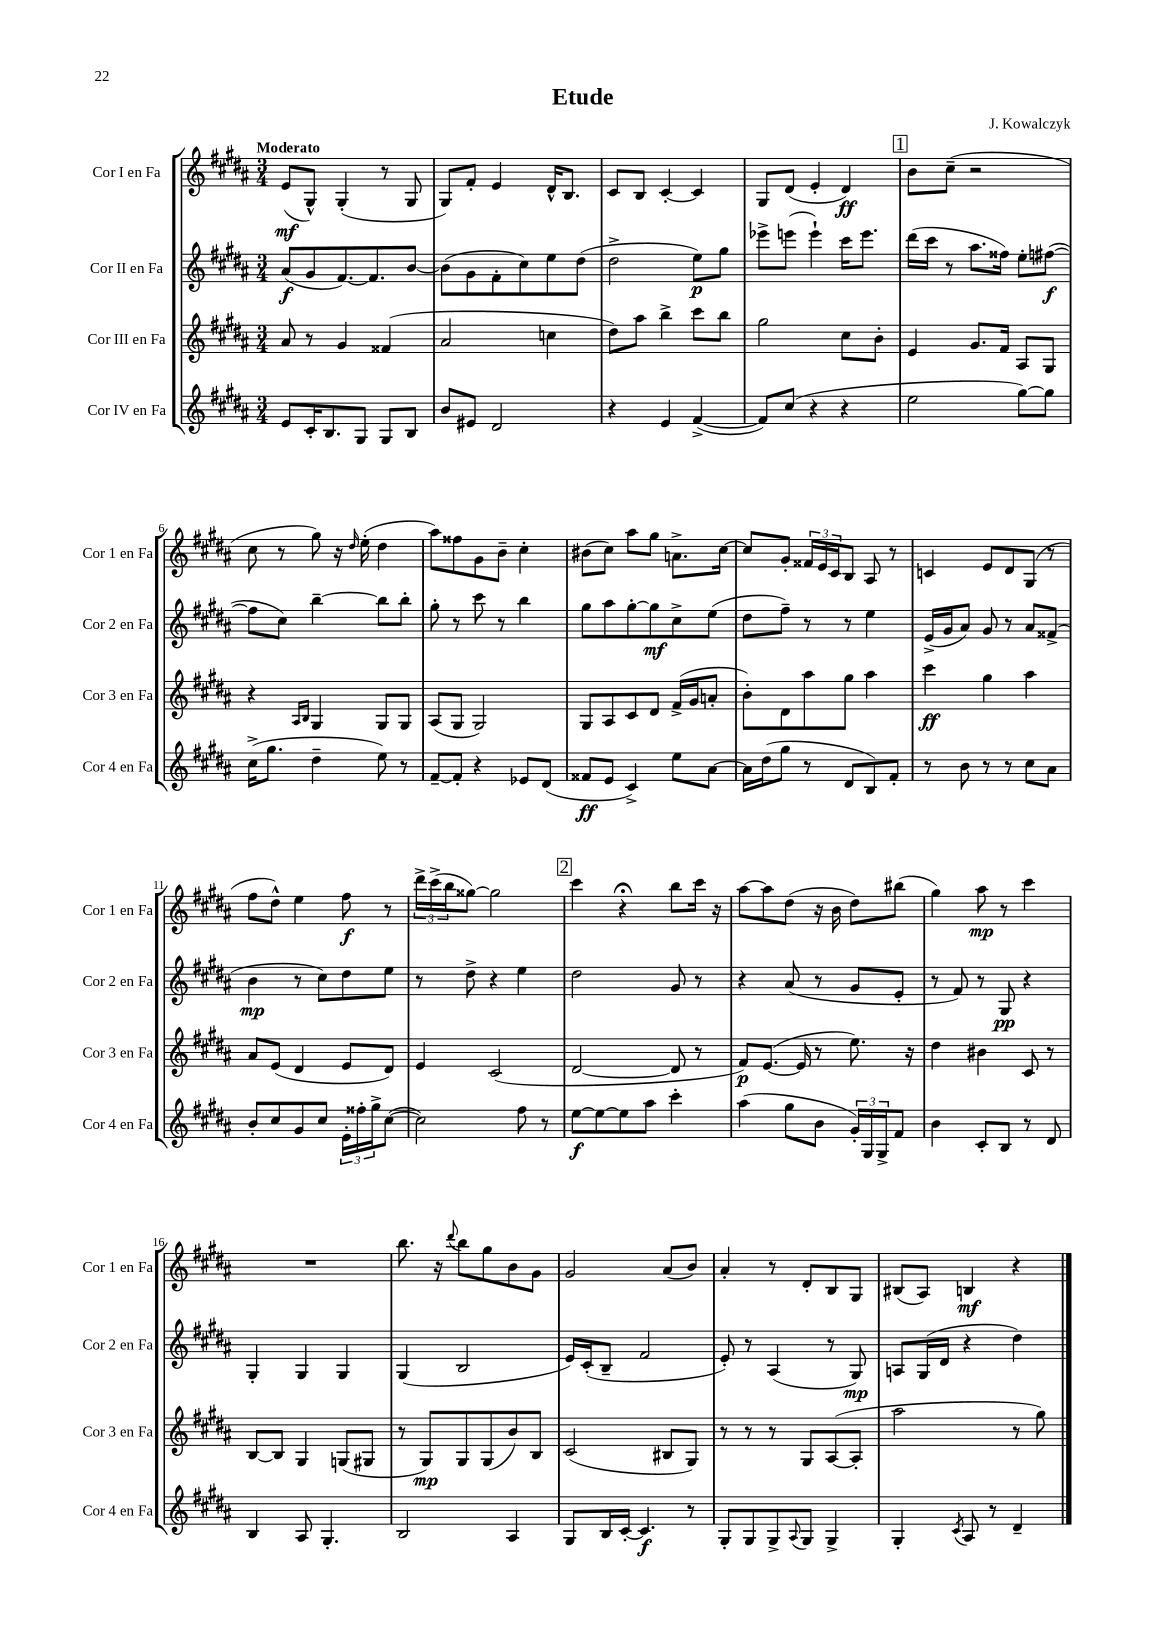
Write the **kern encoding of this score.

**kern	**dynam	**kern	**dynam	**kern	**dynam	**kern	**dynam
*part4	*part4	*part3	*part3	*part2	*part2	*part1	*part1
*staff4	*staff4	*staff3	*staff3	*staff2	*staff2	*staff1	*staff1
*I"Cor IV en Fa	*	*I"Cor III en Fa	*	*I"Cor II en Fa	*	*I"Cor I en Fa	*
*I'Cor 4 en Fa	*	*I'Cor 3 en Fa	*	*I'Cor 2 en Fa	*	*I'Cor 1 en Fa	*
*clefG2	*	*clefG2	*	*clefG2	*	*clefG2	*
*k[f#c#g#d#a#]	*	*k[f#c#g#d#a#]	*	*k[f#c#g#d#a#]	*	*k[f#c#g#d#a#]	*
*M3/4	*	*M3/4	*	*M3/4	*	*M3/4	*
=1	=1	=1	=1	=1	=1	=1	=1
!	!	!	!	!	!	!LO:TX:a:B:t=Moderato	!
8e/L	.	8a#/	.	(8a#/L	f	(8e/L	mf
16c#'/K	.	8r	.	8g#/	.	8G#^^/J)	.
8.B/	.	.	.	.	.	.	.
.	.	4g#/	.	[8.f#/)	.	(4G#'/	.
8G#/J	.	.	.	.	.	.	.
.	.	.	.	8.f#/]	.	.	.
8G#/L	.	(4f##X/	.	.	.	8r	.
8B/J	.	.	.	[8b/J	.	8G#/	.
=2	=2	=2	=2	=2	=2	=2	=2
8b/L	.	2a#/	.	(8b\L]	.	8G#/L)	.
8e#X/J	.	.	.	8g#\	.	8f#'/J	.
2d#/	.	.	.	8f#'\	.	4e/	.
.	.	.	.	8cc#\)	.	.	.
.	.	4ccn\	.	8ee\	.	16d#^^/KL	.
.	.	.	.	.	.	8.B/J	.
.	.	.	.	(8dd#\J	.	.	.
=3	=3	=3	=3	=3	=3	=3	=3
4r	.	8dd#\L)	.	2dd#^\	.	8c#/L	.
.	.	8aa#\J	.	.	.	8B/J	.
4e/	.	4bb^\	.	.	.	[4c#'/	.
([4f#^/	.	8ccc#\L	.	8ee\L)	p	4c#/]	.
.	.	8bb\J	.	8gg#\J	.	.	.
=4	=4	=4	=4	=4	=4	=4	=4
8f#/L])	.	2gg#\	.	8eee-X^\L	.	8G#/L	.
(8cc#/J	.	.	.	(8eeen\J	.	(8d#/J	.
4r	.	.	.	4eee`\)	.	4e'/	.
4r	.	8cc#\L	.	16ccc#\KL	.	4d#/)	ff
.	.	.	.	8.eee\J	.	.	.
.	.	8b'\J	.	.	.	.	.
!!LO:REH:place=s1:t=1
=5	=5	=5	=5	=5	=5	=5	=5
2ee\	.	4e/	.	(16ddd#\LL	.	8b\L	.
.	.	.	.	16ccc#\JJ	.	.	.
.	.	.	.	8r	.	(8cc#~\J	.
.	.	8.g#/L	.	8.aa#\L	.	2r	.
.	.	16f#/Jk	.	16ff##X\Jk)	.	.	.
[8gg#\L)	.	8A#/L	.	8ee'\L	.	.	.
8gg#\J]	.	8G#/J	.	([8ff#X\J	f	.	.
!!LO:LB:g=z
=6	=6	=6	=6	=6	=6	=6	=6
(16cc#^\KL	.	4r	.	8ff#\L]	.	8cc#\	.
8.gg#\J	.	.	.	.	.	.	.
.	.	.	.	8cc#\J)	.	8r	.
.	.	16qqA#/LL	.	.	.	.	.
.	.	16qqB/JJ	.	.	.	.	.
4dd#~\	.	4G#/	.	[4bb~\	.	8gg#\)	.
.	.	.	.	.	.	16r	.
.	.	.	.	.	.	16qqdd#/	.
.	.	.	.	.	.	(16ee'\	.
8ee\)	.	8G#/L	.	8bb\L]	.	4dd#\	.
8r	.	8G#/J	.	8bb'\J	.	.	.
=7	=7	=7	=7	=7	=7	=7	=7
[8f#~/L	.	(8A#/L	.	8gg#'\	.	8aa#\L)	.
8f#'/J]	.	8G#/J	.	8r	.	8ff##X\	.
4r	.	2G#/)	.	8ccc#\	.	8g#\	.
.	.	.	.	8r	.	8b~\J	.
8e-X/L	.	.	.	4bb\	.	4cc#'\	.
(8d#/J	.	.	.	.	.	.	.
=8	=8	=8	=8	=8	=8	=8	=8
8f##X/L	ff	8G#/L	.	8gg#\L	.	(8b#X\L	.
8e/J	.	8A#/	.	8aa#\	.	8cc#\J)	.
4c#^/)	.	8c#/	.	[8gg#'\	.	8aa#\L	.
.	.	8d#/J	.	8gg#\]	mf	8gg#\J	.
8ee\L	.	(16f#^/LL	.	8cc#^\	.	8.an^\L	.
.	.	16g#/J	.	.	.	.	.
[8a#\J	.	8an'/J	.	(8ee\J	.	.	.
.	.	.	.	.	.	[16cc#\Jk	.
=9	=9	=9	=9	=9	=9	=9	=9
16a#\LL]	.	8b'\L)	.	8dd#\L	.	8cc#/L]	.
(16dd#\J	.	.	.	.	.	.	.
8gg#\J	.	8d#\	.	8ff#~\J)	.	8g#'/J	.
8r	.	8aa#\	.	8r	.	24f##X/LL	.
.	.	.	.	.	.	24e/	.
.	.	.	.	.	.	24c#/J	.
8d#/L	.	8gg#\J	.	8r	.	8B/J	.
8B/)	.	4aa#\	.	4ee\	.	8A#/	.
8f#'/J	.	.	.	.	.	8r	.
=10	=10	=10	=10	=10	=10	=10	=10
8r	.	4ccc#\	ff	(16e^/LL	.	4cn/	.
.	.	.	.	16g#/J	.	.	.
8b\	.	.	.	8a#/J)	.	.	.
8r	.	4gg#\	.	8g#/	.	8e/L	.
8r	.	.	.	8r	.	8d#/	.
8cc#\L	.	4aa#\	.	8a#/L	.	(8G#/J	.
8a#\J	.	.	.	(8f##X^/J	.	8r	.
!!LO:LB:g=z
=11	=11	=11	=11	=11	=11	=11	=11
8b'/L	.	8a#/L	.	4b\	mp	8ff#\L	.
8cc#/	.	(8e/J	.	.	.	8dd#^^\J)	.
8g#/	.	4d#/	.	8r	.	4ee\	.
8cc#/J	.	.	.	8cc#\L)	.	.	.
24e'\LL	.	8e/L	.	8dd#\	.	8ff#\	f
24ff##X'\	.	.	.	.	.	.	.
24gg#^\J	.	.	.	.	.	.	.
([8cc#\J	.	8d#/J)	.	8ee\J	.	8r	.
=12	=12	=12	=12	=12	=12	=12	=12
2cc#\])	.	4e/	.	8r	.	24ddd#^\LL	.
.	.	.	.	.	.	(24ccc#^\	.
.	.	.	.	.	.	24bb\J	.
.	.	.	.	8dd#^\	.	[8gg##X\J)	.
.	.	(2c#/	.	4r	.	2gg##\]	.
8ff#\	.	.	.	4ee\	.	.	.
8r	.	.	.	.	.	.	.
!!LO:REH:place=s1:t=2
=13	=13	=13	=13	=13	=13	=13	=13
[8ee\L	f	[2d#/	.	2dd#\	.	4ccc#\	.
8ee\_	.	.	.	.	.	.	.
8ee\]	.	.	.	.	.	4r;<	.
8aa#\J	.	.	.	.	.	.	.
4ccc#'\	.	8d#/]	.	8g#/	.	8bb\L	.
.	.	8r	.	8r	.	16ccc#\Jk	.
.	.	.	.	.	.	16r	.
=14	=14	=14	=14	=14	=14	=14	=14
(4aa#\	.	8f#/L)	p	4r	.	[8aa#\L	.
.	.	([8.e/J	.	.	.	8aa#\]	.
8gg#\L	.	.	.	(8a#/	.	(8dd#\J	.
.	.	16e/]	.	.	.	.	.
8b\J	.	8r	.	8r	.	16r	.
.	.	.	.	.	.	16b\	.
24g#'/LL)	.	8.ee\)	.	8g#/L	.	8dd#\L)	.
24G#/	.	.	.	.	.	.	.
24G#^/J	.	.	.	.	.	.	.
8f#/J	.	.	.	8e'/J	.	(8bb#X\J	.
.	.	16r	.	.	.	.	.
=15	=15	=15	=15	=15	=15	=15	=15
4b\	.	4dd#\	.	8r	.	4gg#\)	.
.	.	.	.	8f#/)	.	.	.
8c#'/L	.	4b#X\	.	8r	.	8aa#\	mp
8B/J	.	.	.	8G#/	pp	8r	.
8r	.	8c#/	.	4r	.	4ccc#\	.
8d#/	.	8r	.	.	.	.	.
!!LO:LB:g=z
=16	=16	=16	=16	=16	=16	=16	=16
4B/	.	[8B/L	.	4G#'/	.	2.r	.
.	.	8B/J]	.	.	.	.	.
8A#/	.	4G#/	.	4G#/	.	.	.
4.G#'/	.	.	.	.	.	.	.
.	.	(8Gn/L	.	4G#/	.	.	.
.	.	8G#X/J	.	.	.	.	.
=17	=17	=17	=17	=17	=17	=17	=17
2B/	.	8r	.	(4G#/	.	8.bb\	.
.	.	8G#/L)	mp	.	.	.	.
.	.	.	.	.	.	16r	.
.	.	.	.	.	.	8qqddd#/	.
.	.	8G#/	.	2B/	.	8bb\L	.
.	.	(8G#/	.	.	.	8gg#\	.
4A#/	.	8b/)	.	.	.	8b\	.
.	.	8B/J	.	.	.	8g#\J	.
=18	=18	=18	=18	=18	=18	=18	=18
8G#/L	.	(2c#/	.	16e/LL)	.	2g#/	.
.	.	.	.	(16c#'/J	.	.	.
16B/L	.	.	.	8B~/J	.	.	.
[16c#'/JJ	.	.	.	.	.	.	.
4.c#/]	f	.	.	2f#/	.	.	.
.	.	8B#X/L	.	.	.	(8a#/L	.
8r	.	8G#/J)	.	.	.	8b/J)	.
=19	=19	=19	=19	=19	=19	=19	=19
8G#'/L	.	8r	.	8e'/)	.	4a#'/	.
8G#/	.	8r	.	8r	.	.	.
8G#^/	.	8r	.	(4A#/	.	8r	.
8qqA#/	.	.	.	.	.	.	.
8G#/J	.	8G#/L	.	.	.	8d#'/L	.
4G#^/	.	([8A#/	.	8r	.	8B/	.
.	.	8A#'/J]	.	8G#/)	mp	8G#/J	.
=20	=20	=20	=20	=20	=20	=20	=20
4G#'/	.	2aa#\	.	8An/L	.	(8B#X/L	.
.	.	.	.	(16G#/L	.	8A#/J)	.
.	.	.	.	16d#/JJ	.	.	.
8qc#/	.	.	.	.	.	.	.
8A#/	.	.	.	4r	.	4Bn/	mf
8r	.	.	.	.	.	.	.
4d#~/	.	8r	.	4dd#\)	.	4r	.
.	.	8gg#\)	.	.	.	.	.
==	==	==	==	==	==	==	==
*-	*-	*-	*-	*-	*-	*-	*-
